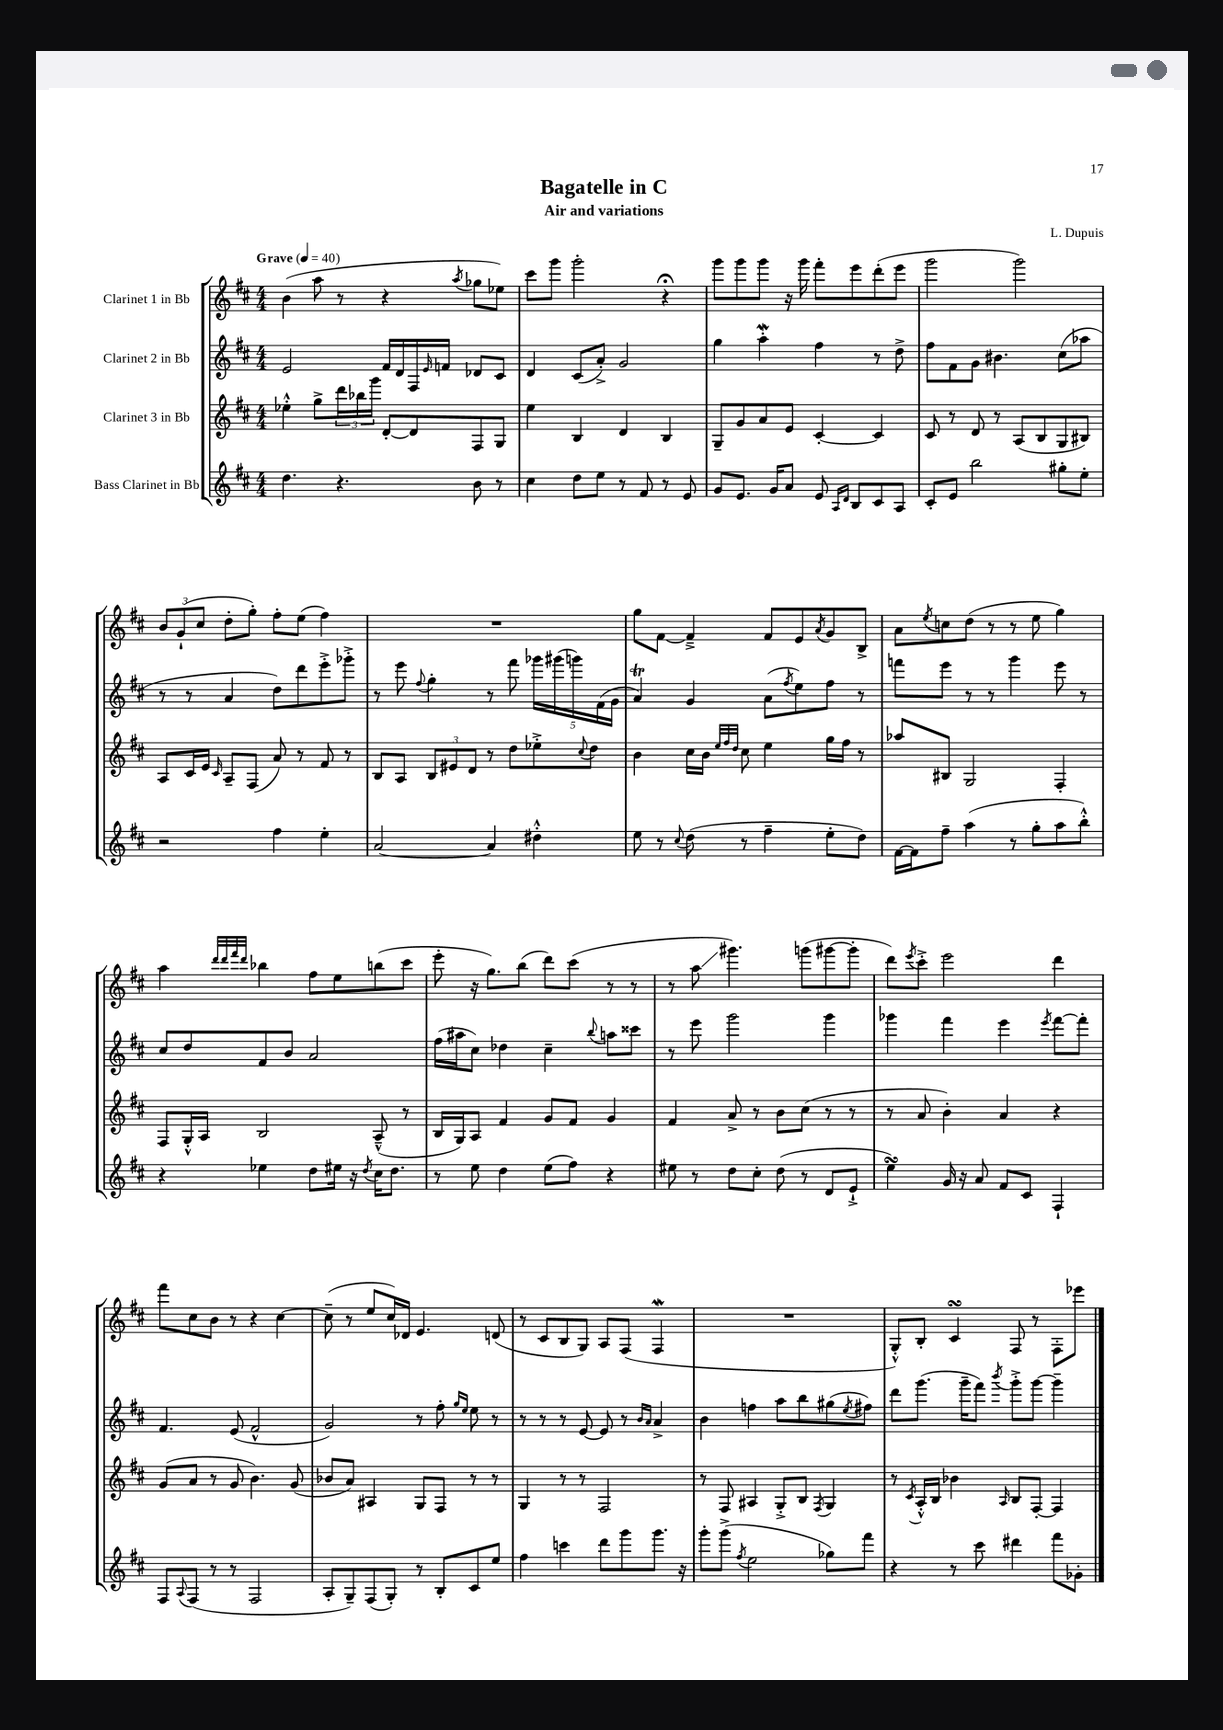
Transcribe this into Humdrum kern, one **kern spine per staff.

**kern	**kern	**kern	**kern
*staff4	*staff3	*staff2	*staff1
*clefG2	*clefG2	*clefG2	*clefG2
*k[f#c#]	*k[f#c#]	*k[f#c#]	*k[f#c#]
*M4/4	*M4/4	*M4/4	*M4/4
*MM40	*MM40	*MM40	*MM40
4.dd	4ee-'^^	2e	(4b
.	8gg^	.	8aa
4.r	24ddd	.	8r
.	24bb-	.	.
.	24ggg	.	.
.	[8d'	16f#	4r
.	.	16d	.
.	8d]	16F#	.
.	.	16qqe	.
.	.	16f	.
.	.	.	8qaa
8b	8F#	8d-	8gg-
8r	8G	8c#	8ee-)
=	=	=	=
4cc#	4ee	4d	8ccc#
.	.	.	8ggg
8dd	4B	(8c#	2ggg'
8ee	.	8a'^)	.
8r	4d	2g	.
8f#	.	.	.
8r	4B	.	4r;
8e	.	.	.
=	=	=	=
8g	8G~	4gg	8ggg
8.e	8g	.	8ggg
.	8a	4aa'	8ggg
16g	.	.	.
8a	8e	.	16r
.	.	.	16ggg
8e	[4c#'	4ff#	8fff#'
16qqA	.	.	.
16qqd	.	.	.
8B	.	.	8eee
8c#	4c#]	8r	(8ddd'
8A	.	8dd^	8eee
=	=	=	=
8c#'	8c#	8ff#	2ggg
8e	8r	8f#	.
2bb	8d	8g	.
.	8r	4.b#	.
.	(8A	.	2ggg)
.	8B	.	.
8gg#'	8G	(8cc#	.
8ee'	8B#)	8aa-	.
=	=	=	=
2r	8A	8r	12b
.	.	.	(12g`
.	16c#	8r	.
.	.	.	12cc#
.	16e	.	.
.	16qqc#	.	.
.	8A~	4a	8dd'
.	(8F#	.	8gg')
4ff#	8a)	8dd)	8ff#'
.	8r	8ddd	(8ee
4ee'	8f#	8eee'^	4ff#)
.	8r	8ggg-'^	.
=	=	=	=
[2a	8B	8r	1r
.	8A	8eee	.
.	.	8qqff#	.
.	12B	4gg'	.
.	12e#	.	.
.	12d	.	.
4a]	8r	8r	.
.	8dd	8fff#	.
4dd#'^^	8ee-'^	20ggg-	.
.	.	(20ggg#	.
.	.	20ggg)	.
.	8qqcc#	.	.
.	8dd	.	.
.	.	(20f#	.
.	.	20g	.
=	=	=	=
8ee	4b	4a)	8gg
8r	.	.	[8f#
8qqcc#	.	.	.
(8dd	16cc#	4g	4f#~^]
.	16b	.	.
.	32qqee	.	.
.	32qqff#	.	.
.	32qqdd	.	.
8r	8cc#	.	.
4ff#~	4ee	(8a	8f#
.	.	8qff#	.
.	.	8ee)	8e
.	.	.	8qa
8ee'	16gg	8ff#	8g
.	16ff#	.	.
8dd)	8r	8r	8B^
=	=	=	=
[16f#	8aa-	8fff	8a
16f#]	.	.	.
.	.	.	8qee
8ff#~	8B#	8eee	8cc
(4aa	2G	8r	(8dd
.	.	8r	8r
8r	.	4ggg	8r
8gg'	.	.	8ee
8aa	4F#'	8eee	4gg)
8bb'^^)	.	8r	.
=	=	=	=
4r	8F#	8cc#	4aa
.	16G'^^	8dd	.
.	16A	.	.
.	.	.	32qqddd
.	.	.	32qqddd
.	.	.	32qqfff#
.	.	.	32qqddd
4ee-	2B	8f#	4bb-
.	.	8b	.
8dd	.	2a	8ff#
16ee#	.	.	8ee
16r	.	.	.
8qdd	.	.	.
16cc#	(8A~^^	.	(8bb
8.dd	.	.	.
.	8r	.	8ccc#
=	=	=	=
8r	16B	(16ff#	8eee'
.	16G)	16aa#	.
8ee	8A	8cc#)	16r
.	.	.	8.gg)
4dd	4f#	4dd-	.
.	.	.	(8bb
(8ee	8g	4cc#~	8ddd)
8ff#)	8f#	.	(8ccc#
.	.	8qqbb	.
4r	4g	8aa	8r
.	.	8ccc##	8r
=	=	=	=
8ee#	4f#	8r	8r
8r	.	8eee	8aa
8dd	8a^	2ggg	4.ggg#)
8cc#'	8r	.	.
(8dd	8b	.	.
8r	(8cc#	.	(8ggg
8d	8r	4ggg	[8ggg#
8e`^	8r	.	8ggg#']
=	=	=	=
4ee)	8r	4ggg-	8ddd)
.	.	.	8qeee
.	8a	.	8ccc#'^
16g	4b')	4fff#	2eee
16r	.	.	.
8a	.	.	.
8f#	4a	4eee	.
8c#	.	.	.
.	.	8qeee	.
4F#`	4r	[8fff#	4ddd
.	.	8fff#']	.
=	=	=	=
8F#	(8g	4.f#	8fff#
8qqA	.	.	.
(8F#	8a	.	8cc#
8r	8r	.	8b
8r	8g	(8e	8r
2F#	4.b)	2f#^^	4r
.	.	.	[4cc#
.	(8g	.	.
=	=	=	=
8A'	8b-	2g)	(8cc#~]
8G~)	8a)	.	8r
(8F#	4A#	.	8ee
8G')	.	.	16cc#)
.	.	.	16d-
8r	8G	8r	4.e
8B'	8F#	8ff#'	.
.	.	16qqgg	.
.	.	16qqee	.
8c#	8r	8ee	.
8ee	8r	8r	(8d
=	=	=	=
4ff#	4G	8r	8r
.	.	8r	8c#
4ccc	8r	8r	8B
.	8r	[8e	8G)
8ddd	2F#	8e]	8A
8ggg	.	8r	(8F#
.	.	16qqb	.
.	.	16qqa	.
8.ggg	.	4a^	4F#
16r	.	.	.
=	=	=	=
8ggg'	8r	4b	1r
(8ggg^	8F#	.	.
8qff#	.	.	.
2ee	4A#	4ff	.
.	8G'^	8aa	.
.	8B	8bb	.
.	8qF#	.	.
8gg-)	4G	(8gg#	.
.	.	8qee	.
8fff#	.	8ff#)	.
=	=	=	=
4r	8r	8ddd	8G'^^)
.	8qc#	.	.
.	16A'^^	(8.ggg	8B'
.	16B	.	.
8r	4b-	.	4c#
.	.	16ggg~	.
8ccc#	.	8fff#)	.
.	16qqA	8qbbb	.
4ddd#	8B	8ggg'^	8F#
.	[8F#'	[8ggg	8r
8fff#	4F#]	4ggg~]	8F#'
8g-'	.	.	8eee-
==	==	==	==
*-	*-	*-	*-
